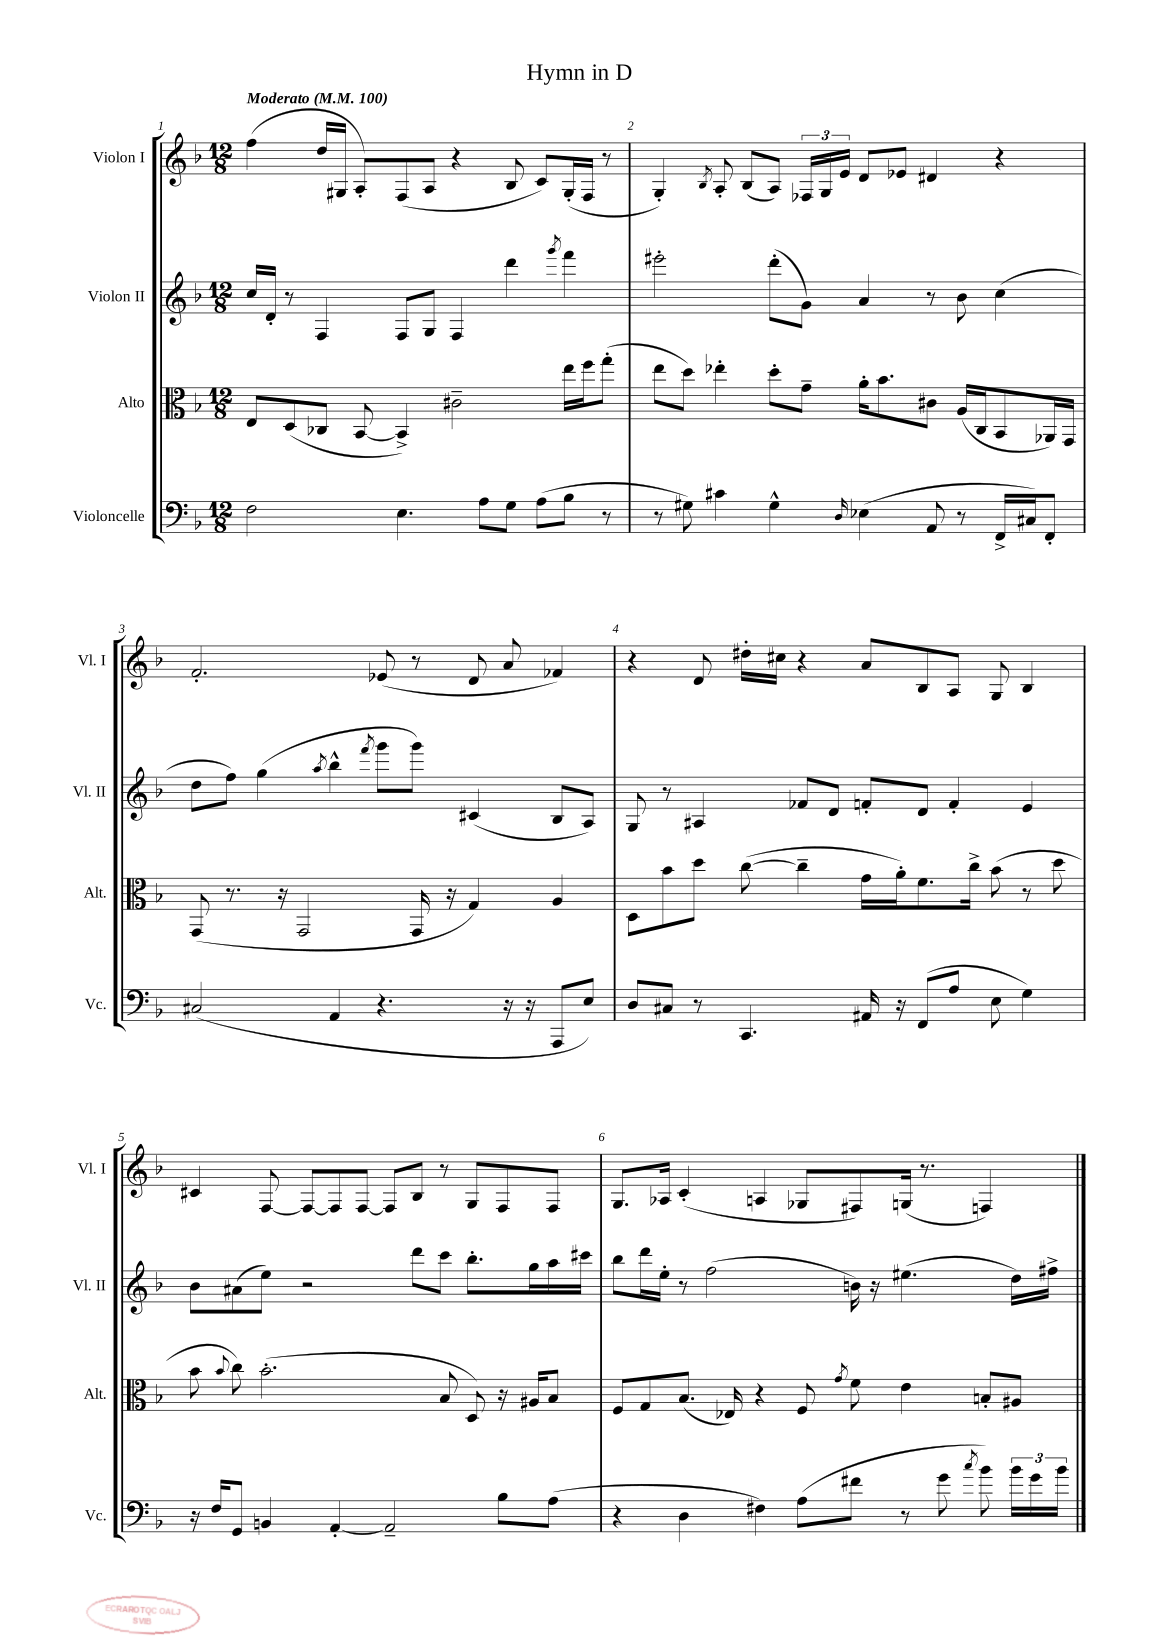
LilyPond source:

\header { title = "Hymn in D" }
<<
\new StaffGroup <<
\new Staff = "s0" \with { instrumentName = "Violon I" shortInstrumentName = "Vl. I" } {
    \clef treble \key f \major \numericTimeSignature \time 12/8 \tempo "Moderato" 4 = 100
    \autoBeamOff f''4( d''16[ gis16] a8[-.) f8( a8] r4 bes8 c'8[) gis16-.( f16] r8 |
    g4-.) \acciaccatura { bes8 } a8-. bes8[( a8]) \tuplet 3/2 { fes16[ g16 e'16] } d'8[ ees'8] dis'4 r4 |
    f'2.-. ees'8( r8 d'8 a'8 fes'4) |
    r4 d'8 dis''16[-. cis''16] r4 a'8[ bes8 a8] g8 bes4 |
    cis'4 f8~ f8[~ f8 f8]~ f8[ bes8] r8 g8[ f8 f8] |
    g8.[ aes16] c'4-.( a4 ges8[ fis8) g16]( r8. f4) \bar "|." |
}
\new Staff = "s1" \with { instrumentName = "Violon II" shortInstrumentName = "Vl. II" } {
    \clef treble \key f \major \numericTimeSignature \time 12/8
    \autoBeamOff c''16[ d'16]-. r8 f4 f8[ g8] f4 d'''4 \acciaccatura { g'''8 } f'''4 |
    eis'''2-. d'''8[-.( g'8]) a'4 r8 bes'8 c''4( |
    d''8[ f''8]) g''4( \acciaccatura { a''8 } bes''4-^ \acciaccatura { f'''8 } g'''8[ g'''8]) cis'4( bes8[ a8]) |
    g8 r8 ais4 fes'8[ d'8] f'8[-. d'8] f'4-. e'4 |
    bes'8[ ais'8( e''8]) r2 d'''8[ c'''8] bes''8.[-. g''16 a''16 cis'''16] |
    bes''8[ d'''16 e''16]-. r8 f''2( b'16) r16 eis''4.( d''16[) fis''16]-> \bar "|." |
}
\new Staff = "s2" \with { instrumentName = "Alto" shortInstrumentName = "Alt." } {
    \clef alto \key f \major \numericTimeSignature \time 12/8
    \autoBeamOff e8[ d8( ces8] bes,8~ bes,4->) cis'2-- e''16[ f''16 g''8]-.( |
    e''8[ d''8]) ees''4-. d''8[-. g'8]-- a'16[-. bes'8. cis'8] a16[( c16 bes,8 aes,16) g,16] |
    g,8( r8. r16 g,2 g,16 r16 g4) a4 |
    d8[ bes'8 d''8] c''8~( c''4-- g'16[ a'16-.) f'8. c''16]-> bes'8( r8 d''8 |
    bes'8 \appoggiatura { bes'8 } c''8) bes'2.-.( bes8 d8) r16 ais16[ bes8] |
    f8[ g8 bes8.]( ees16) r4 f8 \acciaccatura { g'8 } f'8 e'4 b8[-. ais8] \bar "|." |
}
\new Staff = "s3" \with { instrumentName = "Violoncelle" shortInstrumentName = "Vc." } {
    \clef bass \key f \major \numericTimeSignature \time 12/8
    \autoBeamOff f2 e4. a8[ g8] a8[( bes8] r8 |
    r8 gis8) cis'4 gis4-^ \grace { d16 } ees4( a,8 r8 f,16[-> cis16) f,8]-. |
    cis2( a,4 r4. r16 r16 a,,8[ e8]) |
    d8[ cis8] r8 c,4. ais,16 r16 f,8[( a8] e8 g4) |
    r16 f16[ g,8] b,4 a,4~-. a,2-- bes8[ a8]( |
    r4 d4 fis4) a8[( fis'8] r8 g'8 \acciaccatura { c''8 } bes'8) \tuplet 3/2 { bes'16[ g'16 bes'16] } \bar "|." |
}
>>
>>
\layout { \context { \Score \override BarNumber.break-visibility = ##(#f #t #t) barNumberVisibility = #all-bar-numbers-visible } }
